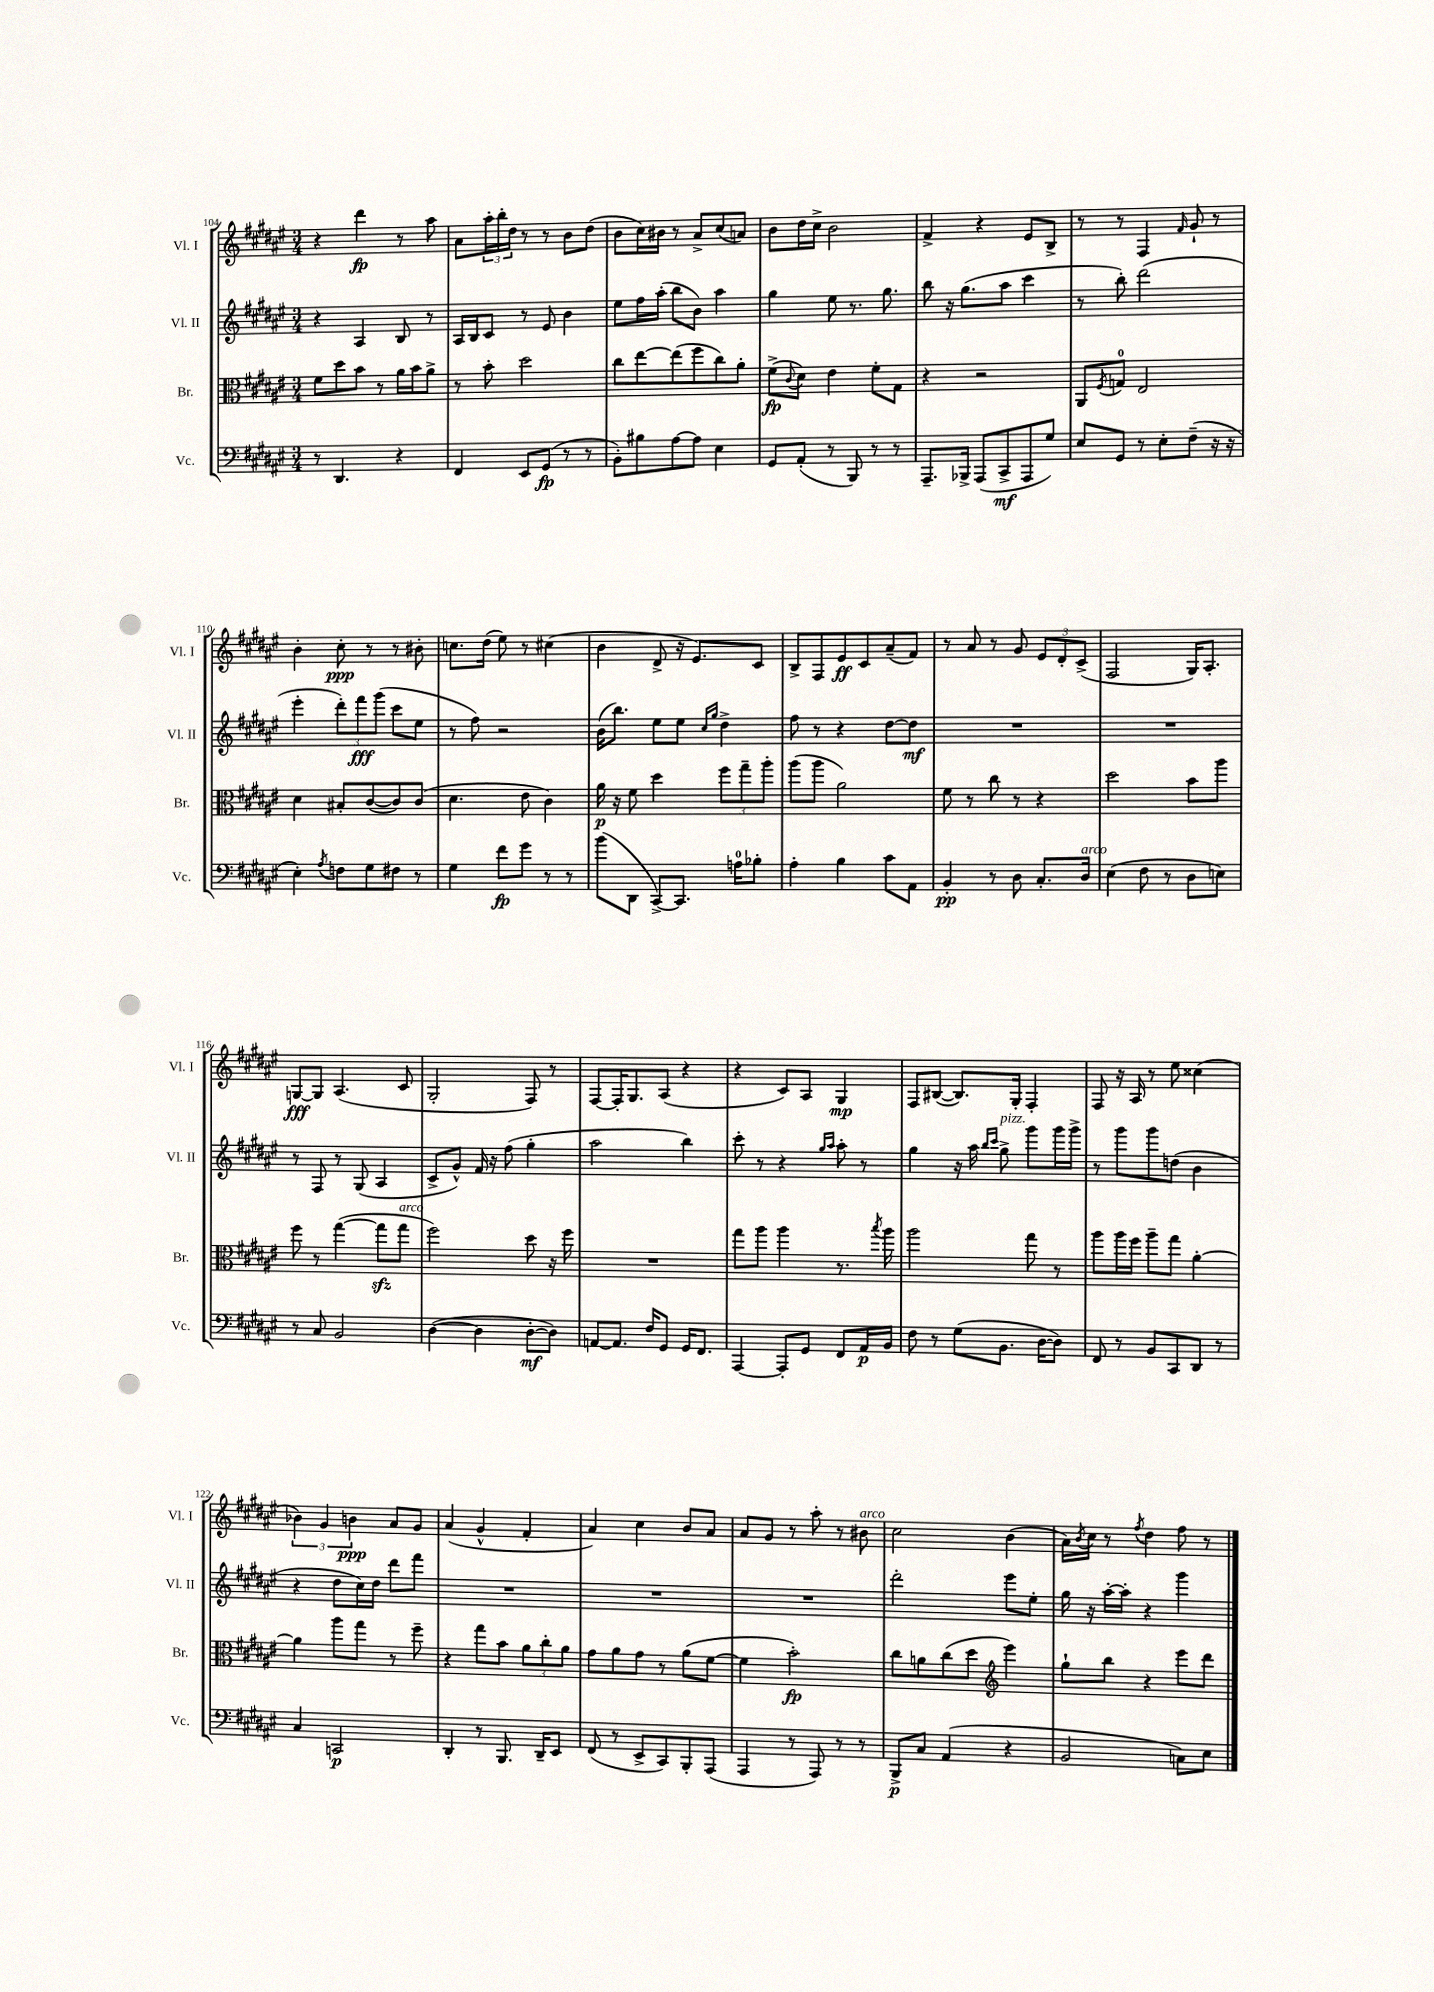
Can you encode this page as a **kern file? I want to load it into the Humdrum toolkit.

**kern	**kern	**kern	**kern
*staff4	*staff3	*staff2	*staff1
*clefF4	*clefC3	*clefG2	*clefG2
*k[f#c#g#d#a#e#]	*k[f#c#g#d#a#e#]	*k[f#c#g#d#a#e#]	*k[f#c#g#d#a#e#]
*M3/4	*M3/4	*M3/4	*M3/4
8r	8f#\L	4r	4r
4.DD#/	8dd#\	.	.
.	8b\J	4A#/	4ddd#\
.	8r	.	.
4r	16a#\LL	8B/	8r
.	16b\J	.	.
.	8a#^\J	8r	8aa#\
=	=	=	=
4FF#/	8r	16A#/LL	8a#\L
.	.	16B/J	.
.	8b'\	8c#/J	24aa#'\L
.	.	.	24bb'\
.	.	.	24dd#\JJ
8EE#/L	2dd#\	8r	8r
(8GG#/J	.	8e#/	8r
8r	.	4b\	8b\L
8r	.	.	(8dd#\J
=	=	=	=
8BB'\L)	8cc#\L	8ee#\L	8b\L
8B#\	[8ee#\	16ff#\L	16cc#\L)
.	.	(16aa#'\JJ	16b#\JJ
[8A#\	(8ee#\]	8bb\L	8r
8A#\]J	8ff#\	8b\J)	8a#^/L
4E#\	8cc#\)	4aa#\	(8cc#/
.	8a#'\J	.	8a/J)
=	=	=	=
8GG#/L	(8f#^\L	4gg#\	8b\L
.	8qqc#/	.	.
(8AA#'/J	8d#\J)	.	16dd#\L
.	.	.	16cc#^\JJ
8r	4e#\	8ee#\	2b\
8BBB/)	.	8.r	.
8r	8f#'\L	.	.
.	.	8.gg#\	.
8r	8G#\J	.	.
=	=	=	=
8.AAA#~/L	4r	8bb\	4f#^/
.	.	16r	.
16BBB-^/Jk	.	(8.gg#\L	.
(8AAA#/L	2r	.	4r
8CC#^/	.	8aa#\J	.
8AAA#/	.	4ccc#\	8e#/L
8G#/J)	.	.	8B^/J
=	=	=	=
8E#/L	8AA#/L	8r	8r
.	8qF#/	.	.
8GG#/J	8G/J	8bb'\)	8r
8r	2E#/	(2ddd#\	4F#/
8E#'\L	.	.	.
.	.	.	16qqf#/
(8F#~\J	.	.	8g#`/
16r	.	.	8r
16r	.	.	.
=	=	=	=
4E#'\)	4d#\	4eee#'\	4b'\
8qA#/	.	.	.
8F\L	8B#'/L	12ddd#'\L)	8cc#'\
.	.	12fff#\	.
8G#\	([8c#/	.	8r
.	.	(12ggg#\J	.
8F#\J	8c#/])	8ccc#\L	8r
8r	(8c#/J	8ee#\J	8b#'\
=	=	=	=
4G#\	4.d#\	8r	8.cc\L
.	.	8ff#\)	.
.	.	.	(16dd#\Jk
8f#\L	.	2r	8ee#\)
8g#\J	8e#\	.	8r
8r	4c#\)	.	(4cc#\
8r	.	.	.
=	=	=	=
(8b\L	16a#\	(16b\LK	4b\
.	16r	8.bb\J)	.
8DD#\J	8f#\	.	.
[8CC#^/L)	4dd#\	8ee#\L	8d#^/
8.CC#/]J	.	8ee#\J	16r
.	.	.	8.e#/L)
.	.	16qqcc#/LL	.
.	.	16qqgg#/JJ	.
.	12ff#\L	4dd#^\	.
16A\LK	.	.	.
.	12gg#~\	.	.
8B-'\J	.	.	8c#/J
.	12aa#'\J	.	.
=	=	=	=
4A#'\	(8aa#\L	8ff#\	8B^/L
.	8aa#\J	8r	8F#/
4B\	2a#\)	4r	8e#/
.	.	.	8c#/
8c#\L	.	[8dd#\L	(8a#~/
8AA#\J	.	8dd#\]J	8f#/J)
=	=	=	=
4BB'/	8f#\	2.r	8r
.	8r	.	8a#/
8r	8cc#\	.	8r
8D#\	8r	.	8g#/
8.C#'/L	4r	.	12e#/L
.	.	.	12d#'/
.	.	.	(12c#^/J
16D#/Jk	.	.	.
=	=	=	=
(4E#\	2dd#\	2.r	2F#/
8F#\	.	.	.
8r	.	.	.
8D#\L	8b\L	.	16G#/LK)
.	.	.	8.A#'/J
8E\J)	8aa#\J	.	.
=	=	=	=
8r	8ff#\	8r	[8G/L
8C#/	8r	8F#/	8G/]J
2BB/	([4gg#\	8r	(4.A#/
.	.	(8G#/	.
.	8gg#\]L	4A#/	.
.	8gg#\J	.	8c#/
=	=	=	=
([4D#\	2ff#\)	8c#^/L	2G#'/
.	.	8g#^^/J)	.
4D#\]	.	16f#/	.
.	.	16r	.
.	.	(8ff#\	.
[8D#'\L	8dd#\	4gg#'\	8F#/)
8D#\]J)	16r	.	8r
.	16ff#\	.	.
=	=	=	=
[8AA/L	2.r	2aa#\	[8F#/L
8.AA/]J	.	.	16F#'/]K
.	.	.	8.G#/
16F#/LK	.	.	.
8GG#/J	.	.	(8A#/J
16GG#/LK	.	4bb\)	4r
8.FF#/J	.	.	.
=	=	=	=
[4AAA#/	8gg#\L	8ccc#'\	4r
.	8aa#\J	8r	.
8AAA#'/]L	4aa#\	4r	8c#/L)
8GG#/J	.	.	8A#/J
.	.	16qqgg#/LL	.
.	.	16qqaa#/JJ	.
8FF#/L	8.r	8aa#'\	4G#/
16AA#/L	.	8r	.
.	8qbb/	.	.
16BB/JJ	16aa#\	.	.
=	=	=	=
8F#\	2aa#\	4gg#\	8F#/L
8r	.	.	([8B#/J
(8G#\L	.	16r	8.B#/]L)
.	.	16aa#\	.
.	.	16qqbb/LL	.
.	.	16qqccc#/JJ	.
8.BB\J	.	8gg#^\	.
.	.	.	16G#'/Jk
.	8gg#\	8ggg#\L	4F#'/
[16D#\LK	.	.	.
8D#\]J)	8r	16ggg#\L	.
.	.	16ggg#^\JJ	.
=	=	=	=
8FF#/	8aa#\L	8r	8F#/
8r	16aa#\L	8ggg#\L	16r
.	16ff#\JJ	.	16A#/
8BB/L	8aa#~\L	8ggg#\	8r
8CC#/	8gg#\J	(8dd\J	8ee#\
8DD#/J	[4a#'\	4b\	(4cc##\
8r	.	.	.
=	=	=	=
4C#/	4a#\]	4r	6b-\)
.	.	.	6g#/
2CC/	8aa#\L	8dd#\L	.
.	.	.	6b\
.	8gg#\J	16cc#\L)	.
.	.	16dd#\JJ	.
.	8r	8ddd#\L	8a#/L
.	8ff#~\	8fff#\J	8g#/J
=	=	=	=
4DD#'/	4r	2.r	(4a#/
8r	8gg#\L	.	4g#^^/
8.BBB/	8b\J	.	.
.	12a#\L	.	4f#'/
16DD#~/LK	.	.	.
.	12cc#'\	.	.
8EE#/J	.	.	.
.	12a#\J	.	.
=	=	=	=
(8FF#/	8g#\L	2.r	4a#/)
8r	8a#\	.	.
8EE#^/L	8g#\J	.	4cc#\
8CC#/)	8r	.	.
8BBB'/	(8a#\L	.	8b/L
(8AAA#/J	[8f#\J	.	8a#/J
=	=	=	=
4AAA#/	4f#\]	2.r	8a#/L
.	.	.	8g#/J
8r	2b'\)	.	8r
8AAA#/)	.	.	8aa#'\
8r	.	.	8r
8r	.	.	8b#\
=	=	=	=
8BBB^/L	8cc#\L	2ddd#'\	2cc#\
8C#/J	8a\	.	.
(4AA#/	(8cc#\	.	.
.	8dd#\J	.	.
*	*clefG2	*	*
4r	4eee#\)	8eee#\L	(4b\
.	.	8ee#'\J	.
=	=	=	=
2BB/	8gg#`\L	16gg#\	16a#\LL)
.	.	.	8qb/
.	.	16r	16cc#\JJ
.	8bb\J	[16aa#'\LL	8r
.	.	16aa#'\]JJ	.
.	.	.	8qff#/
.	4r	4r	4dd#\
8C\L)	8eee#\L	4ggg#\	8ff#\
8E#\J	8ddd#\J	.	8r
==	==	==	==
*-	*-	*-	*-
